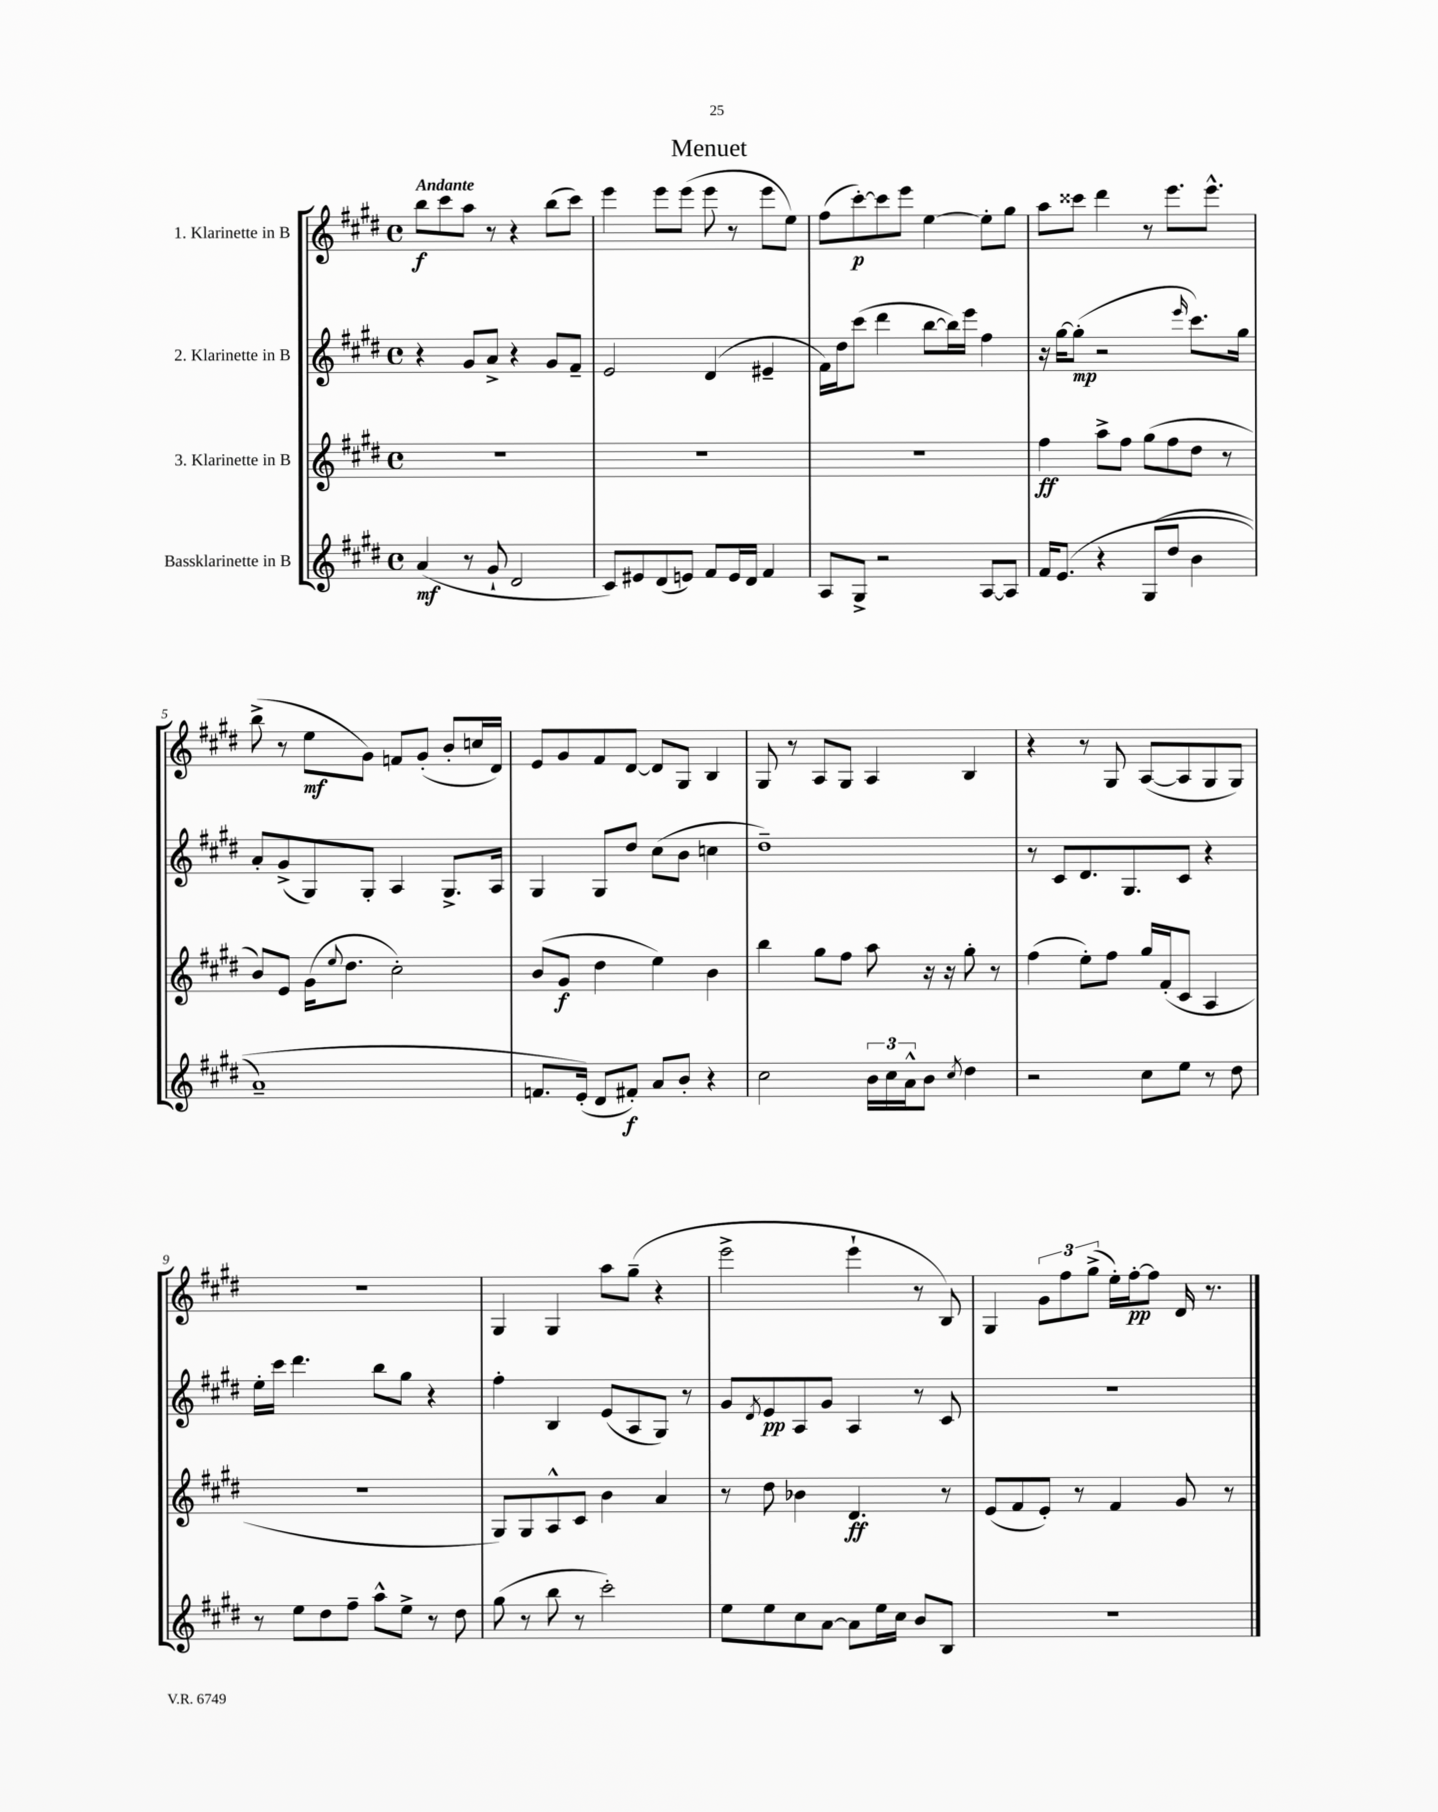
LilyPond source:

\header { title = "Menuet" }
<<
\new StaffGroup <<
\new Staff = "s0" \with { instrumentName = "1. Klarinette in B" } {
    \clef treble \key e \major \defaultTimeSignature \time 4/4 \tempo "Andante"
    b''8\f cis'''8 a''8 r8 r4 b''8( cis'''8) |
    e'''4 e'''8 e'''8( e'''8 r8 e'''8 e''8) |
    fis''8( cis'''8~-.\p) cis'''8 e'''8 e''4~ e''8-. gis''8 |
    a''8 cisis'''8 dis'''4 r8 e'''8. e'''8.-^ |
    b''8->( r8 e''8\mf gis'8) f'8 gis'8-.( b'8-. c''16 dis'16) |
    e'8 gis'8 fis'8 dis'8~ dis'8 gis8 b4 |
    gis8 r8 a8 gis8 a4 b4 |
    r4 r8 gis8 a8~( a8 gis8 gis8) |
    R1 |
    gis4 gis4 a''8 gis''8--( r4 |
    e'''2-> e'''4-! r8 b8) |
    gis4 \tuplet 3/2 { gis'8 fis''8 gis''8->( } e''16-.) fis''16~-.\pp fis''8 dis'16 r8. \bar "|." |
}
\new Staff = "s1" \with { instrumentName = "2. Klarinette in B" } {
    \clef treble \key e \major \defaultTimeSignature \time 4/4
    r4 gis'8 a'8-> r4 gis'8 fis'8-- |
    e'2 dis'4( eis'4-- |
    fis'16) dis''16 cis'''8( dis'''4 b''8~ b''16) e'''16 fis''4 |
    r16 gis''16~ gis''8-.\mp( r2 \grace { e'''16 } cis'''8.) gis''16 |
    a'8-. gis'8->( gis8) gis8-. a4 gis8.-> a16 |
    gis4 gis8 dis''8 cis''8( b'8 c''4 |
    dis''1--) |
    r8 cis'8 dis'8. gis8. cis'8 r4 |
    e''16-. cis'''16 dis'''4. b''8 gis''8 r4 |
    fis''4-. b4 e'8( a8 gis8) r8 |
    gis'8 \acciaccatura { dis'8 } e'8\pp a8 gis'8 a4 r8 cis'8 |
    R1 \bar "|." |
}
\new Staff = "s2" \with { instrumentName = "3. Klarinette in B" } {
    \clef treble \key e \major \defaultTimeSignature \time 4/4
    R1 |
    R1 |
    R1 |
    fis''4\ff a''8-> fis''8 gis''8( fis''8 dis''8 r8 |
    b'8) e'8 gis'16( \appoggiatura { e''8 } dis''8. cis''2-.) |
    b'8( gis'8\f dis''4 e''4) b'4 |
    b''4 gis''8 fis''8 a''8 r16 r16 gis''8-. r8 |
    fis''4( e''8-.) fis''8 gis''16 fis'16-.( cis'8 a4 |
    r1 |
    gis8) gis8 a8-^ cis'8 b'4 a'4 |
    r8 dis''8 bes'4 dis'4.\ff r8 |
    e'8( fis'8 e'8-.) r8 fis'4 gis'8 r8 \bar "|." |
}
\new Staff = "s3" \with { instrumentName = "Bassklarinette in B" } {
    \clef treble \key e \major \defaultTimeSignature \time 4/4
    a'4\mf( r8 gis'8-! dis'2 |
    cis'8) eis'8 dis'8( e'8) fis'8 e'16 dis'16 fis'4 |
    a8 gis8-> r2 a8~ a8 |
    fis'16 e'8.\( r4 gis8( dis''8 b'4 |
    a'1--) |
    f'8. e'16-.(\) dis'8 fis'8-.\f) a'8 b'8-. r4 |
    cis''2 \tuplet 3/2 { b'16 cis''16 a'16-^ } b'8 \acciaccatura { cis''8 } dis''4 |
    r2 cis''8 e''8 r8 dis''8 |
    r8 e''8 dis''8 fis''8-- a''8-^ e''8-> r8 dis''8 |
    gis''8( r8 b''8 r8 cis'''2-.) |
    e''8 e''8 cis''8 a'8~ a'8 e''16 cis''16 b'8 b8 |
    R1 \bar "|." |
}
>>
>>
